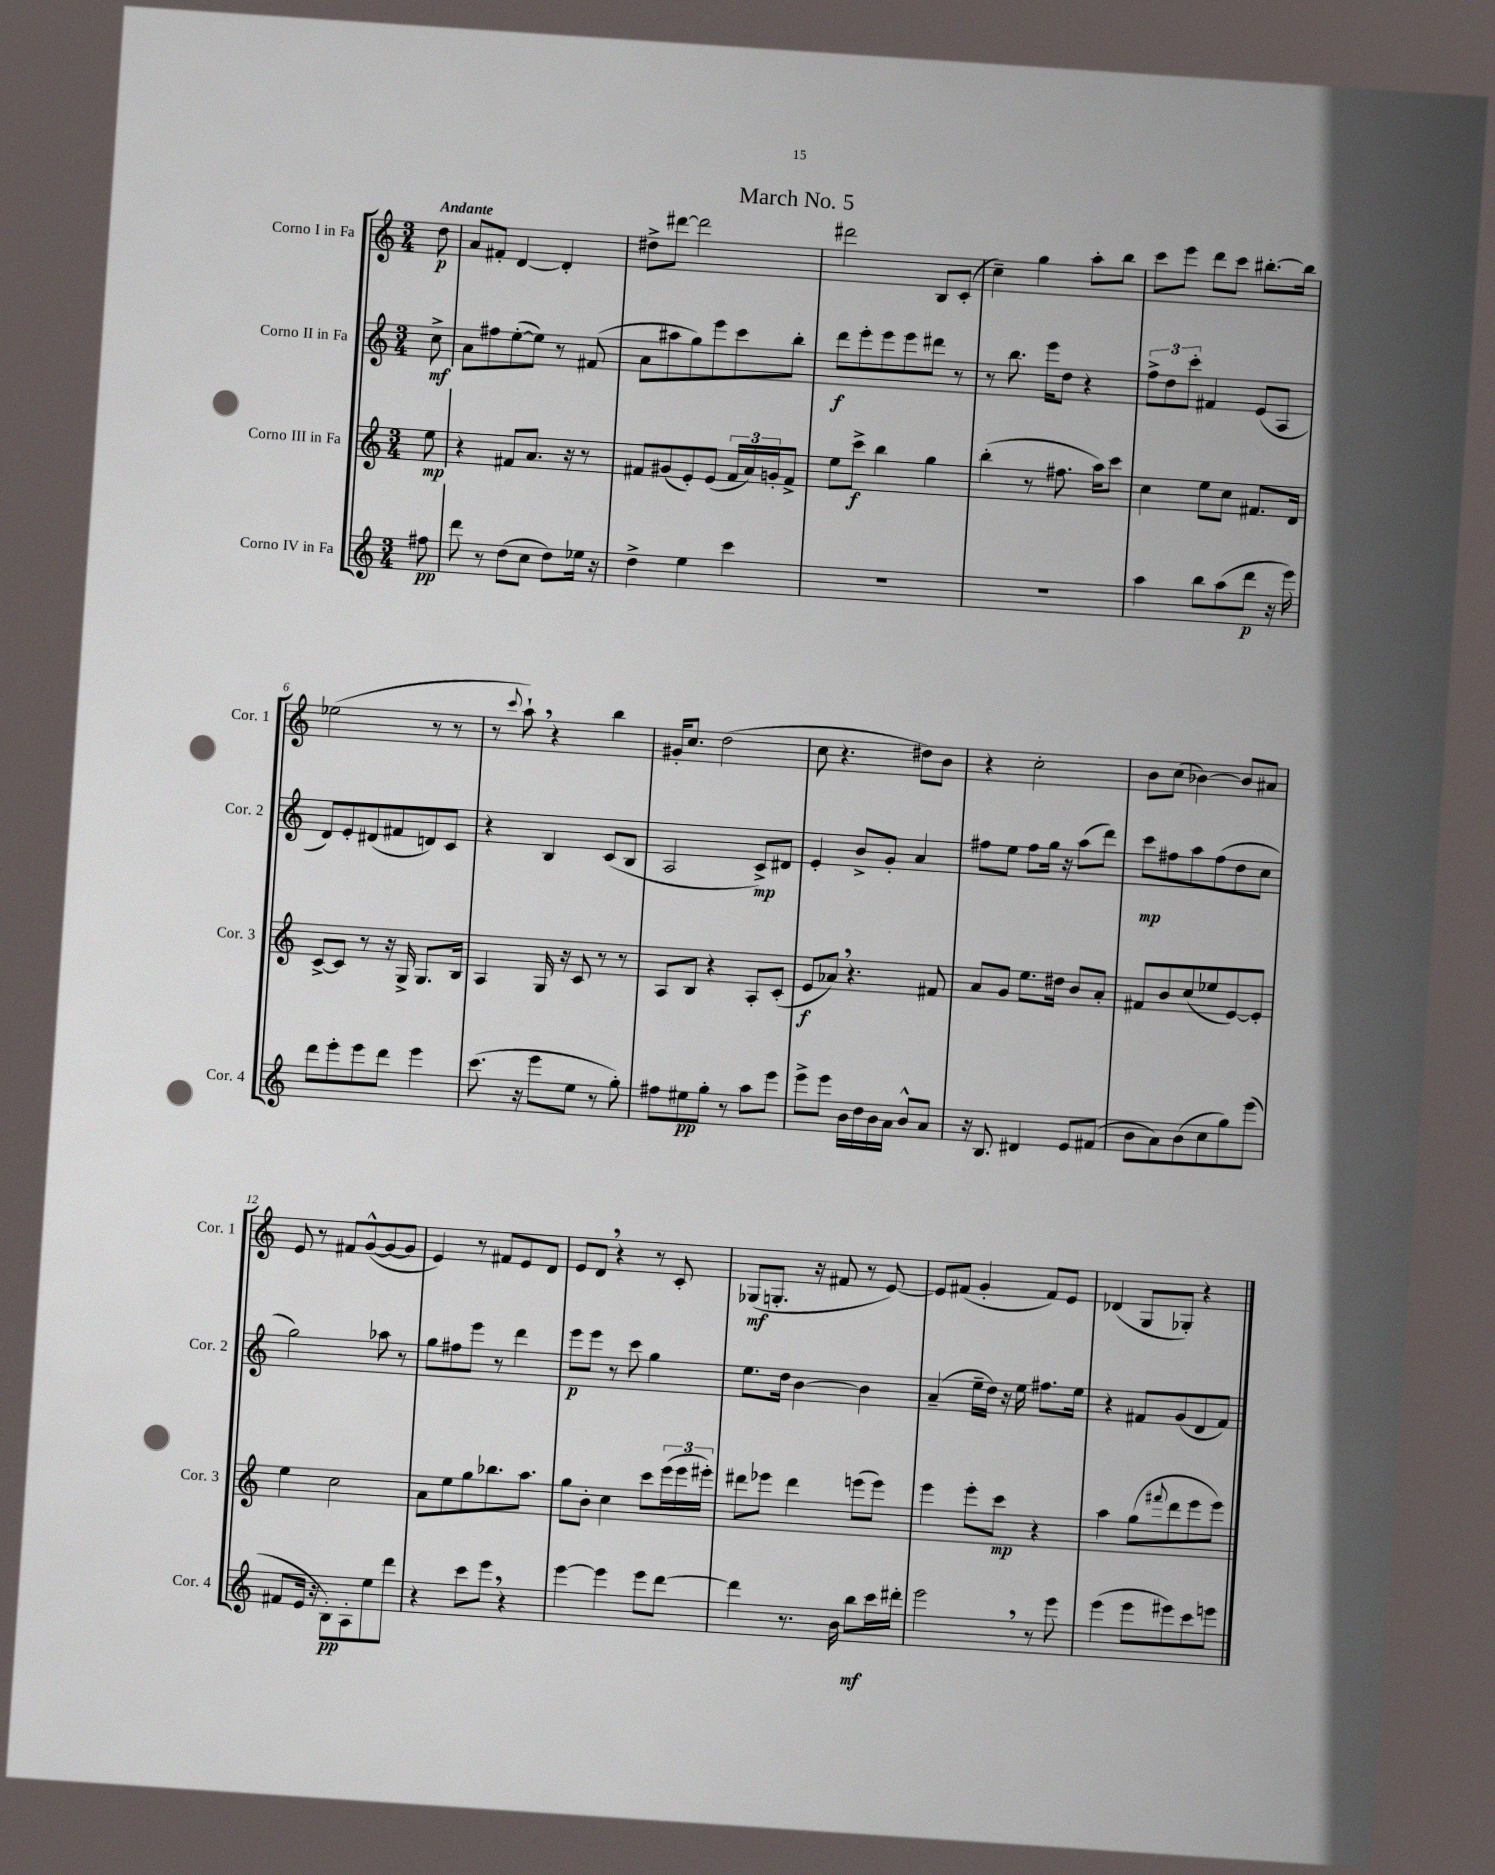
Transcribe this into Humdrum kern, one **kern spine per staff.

**kern	**kern	**kern	**kern
*staff4	*staff3	*staff2	*staff1
*clefG2	*clefG2	*clefG2	*clefG2
*k[]	*k[]	*k[]	*k[]
*M3/4	*M3/4	*M3/4	*M3/4
8ff#	8ee	8cc^	8dd
=	=	=	=
8ddd	4r	8a	8a
8r	.	8ff#	8f#'
(8dd	8f#	([8ee'	[4d
8cc	8.a	8ee])	.
8dd)	.	8r	4d']
.	16r	.	.
16ee-	8r	(8f#	.
16r	.	.	.
=	=	=	=
4dd^	8f#	8a	8dd#^
.	(8g#	8aa#	[8ddd#
4ee	8e')	8gg)	2ddd#]
.	(8e	8eee	.
4ccc	24f#	8ccc	.
.	24a)	.	.
.	24g'	.	.
.	8f#^	8bb'	.
=	=	=	=
2.r	8ee	8ddd	2ddd#
.	8ccc^	8eee'	.
.	4bb	8eee	.
.	.	8eee	.
.	4gg	8ddd#	8B
.	.	8r	(8c'
=	=	=	=
2.r	(4bb'	8r	4cc~)
.	.	8.bb	.
.	8r	.	4gg
.	.	16eee	.
.	8.ff#	8dd	.
.	.	4r	8aa'
.	16aa)	.	.
.	8ccc	.	8bb
=	=	=	=
4aa	4cc	12ff^	8ccc
.	.	12dd	.
.	.	.	8eee
.	.	12ccc'	.
8bb	8ee	4f#	8ddd
(8aa	8cc	.	8ccc
8ddd	8.f#	(8e	[8.bb#'
16r	.	8A	.
16eee)	16d	.	16bb#]
=	=	=	=
8ddd	[8c^	8d)	(2ee-
8eee'	8c]	8e'	.
8eee	8r	(8d#	.
8ddd	16r	8f#	.
.	16G^	.	.
4eee	8.G	8d)	8r
.	.	8c	8r
.	16B	.	.
=	=	=	=
(8.ccc	4A	4r	8r
.	.	.	8qqccc
.	.	.	8aa`)
16r	.	.	.
8eee	16G	4B	4r
.	16r	.	.
8ee	8c	.	.
8r	8r	(8c	4bb
8gg')	8r	8B	.
=	=	=	=
8ff#	8A	2A	16g#'
.	.	.	8.cc
8ee#	8B	.	.
8gg'	4r	.	(2dd
8r	.	.	.
8aa	8A'	8c^)	.
8eee	(8c'	8d#	.
=	=	=	=
8eee^	8e	4e'	8cc
8eee	8a-)	.	4.r
16b	4.r	8b^	.
16dd	.	.	.
16b	.	8g'	.
16a	.	.	.
8b^^	.	4a	8dd#)
8a	8f#	.	8b
=	=	=	=
16r	8a	8ff#	4r
8.B	.	.	.
.	8g	8ee	.
4d#	8.ee	8ff#	2cc'
.	.	16gg	.
.	16dd#	16r	.
8e	8b	(8aa	.
(8f#	8a'	8ddd)	.
=	=	=	=
8b	8f#	8ccc	8b
8a)	8b	8ff#	(8cc
(8b	(8cc	8aa	[4b-)
8cc	8ee-	(8ff#	.
8gg)	[8e)	8dd	8b-]
(8eee	8e']	8cc	8a#
=	=	=	=
8f#	4ee	2gg)	8e
16e	.	.	8r
16r	.	.	.
8B')	2cc	.	8f#
8A'	.	.	([8g^^
8ee	.	8aa-	8g_
8ddd	.	8r	8g]
=	=	=	=
4r	8a	8gg	4e)
.	8ee	8ff#	.
8ccc	8gg	8eee	8r
8eee	8.bb-	8r	8f#
4r	.	4ddd	8e
.	8.aa	.	.
.	.	.	8d
=	=	=	=
[4eee	8gg	8eee	8e
.	8b'	8eee	8d
4eee]	4cc	8r	4r
.	.	8ccc	.
8eee	8ccc	4gg	8r
[8ddd	(24eee	.	8c'
.	24eee	.	.
.	24eee#')	.	.
=	=	=	=
4ddd]	8ddd#	8.ee	(8G-
.	8eee-	.	8.G'
.	.	16dd	.
8.r	4ddd#	[4b	.
.	.	.	16r
.	.	.	8f#
16b	.	.	.
8bb	(8eee	4b]	8r
16ccc	8eee)	.	[8e)
16ddd#'	.	.	.
=	=	=	=
2eee	4eee	(4a~	8e]
.	.	.	(8f#
.	8eee'	16ee~	4g'
.	.	16dd)	.
.	8ccc	16r	.
.	.	16ee	.
8r	4r	8.ff#	8f#)
8eee	.	.	8e
.	.	16ee	.
=	=	=	=
(4eee	4aa	4r	(4d-
8eee	(8gg	8f#	8G
.	8qqfff#	.	.
8eee#)	8ddd	(8g	8G-')
8ccc	8eee	8d	4r
8eee	8eee)	8f#)	.
==	==	==	==
*-	*-	*-	*-
